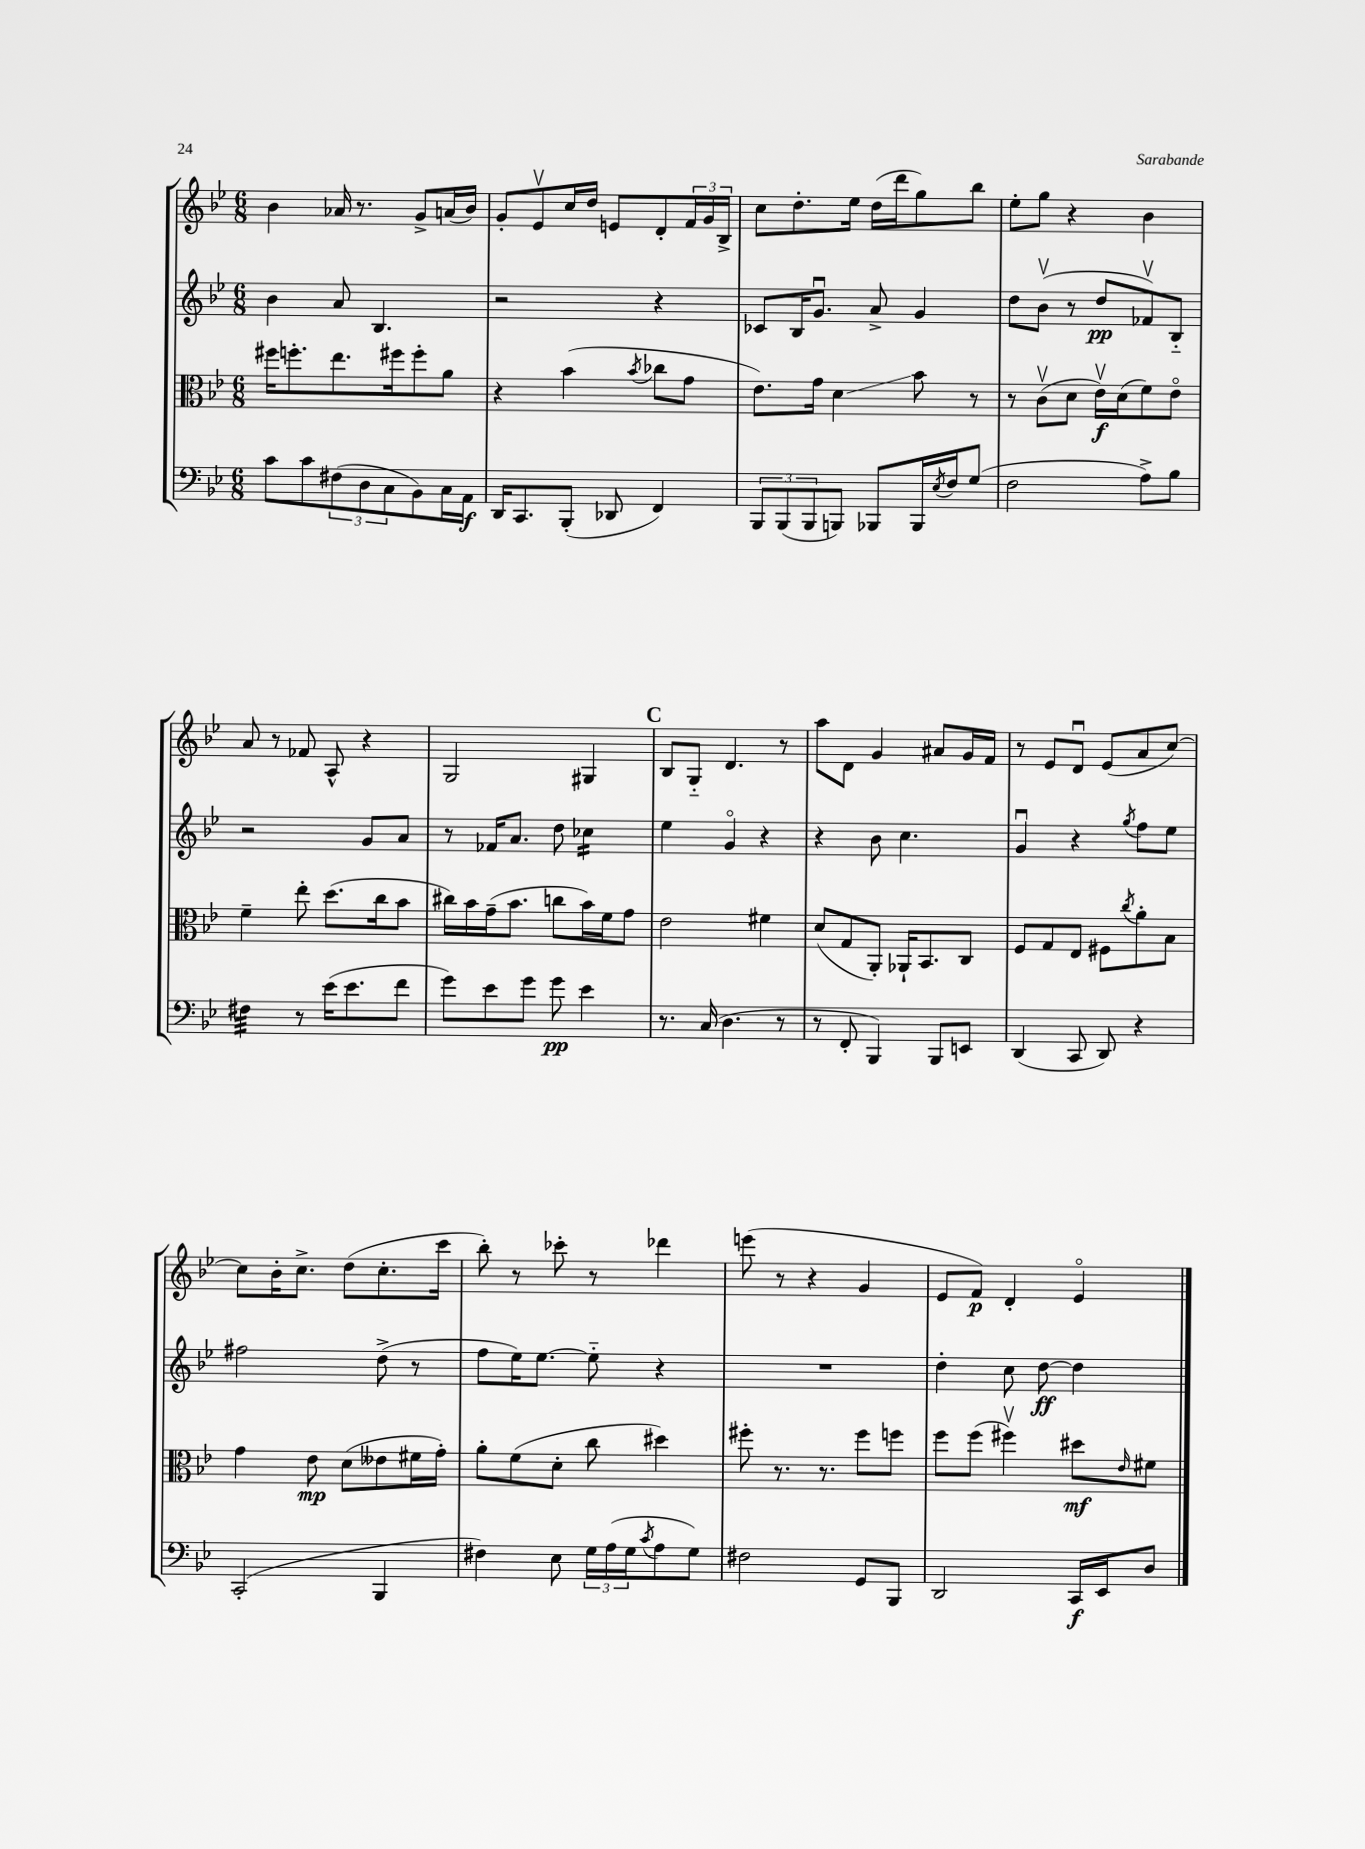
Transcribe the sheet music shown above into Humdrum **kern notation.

**kern	**kern	**kern	**kern
*staff4	*staff3	*staff2	*staff1
*clefF4	*clefC3	*clefG2	*clefG2
*k[b-e-]	*k[b-e-]	*k[b-e-]	*k[b-e-]
*M6/8	*M6/8	*M6/8	*M6/8
8c\L	16ff#\LK	4b-\	4b-\
.	8.ff'\	.	.
8c\	.	.	.
(12F#\	8.ee-\	8a/	16a-/
.	.	.	8.r
12D\	.	.	.
.	.	4.B-/	.
12C\	.	.	.
.	16ff#\k	.	.
8BB-\)	8ff#'\	.	8g^/L
16C\L	8a\J	.	(16a/L
16AA\JJ	.	.	16b-/JJ)
=	=	=	=
16DD/LK	4r	2r	8g'/L
8.CC/	.	.	.
.	.	.	8e-v/
(8BBB-'/J	(4b-\	.	16cc/L
.	.	.	16dd/JJ
8DD-/	.	.	8e/L
.	8qb-/	.	.
4FF/)	8cc-\L	4r	8d'/
.	8g\J	.	24f/L
.	.	.	24g/
.	.	.	24B-^/JJ
=	=	=	=
12BBB-/L	8.e-\L)	8c-/L	8cc\L
(12BBB-/	.	.	.
.	.	16B-/K	8.dd'\
12BBB-/	.	.	.
.	16g\Jk	8.gu/J	.
8BBB/J)	4d\	.	.
.	.	.	16ee-\Jk
8BBB-/L	.	8a^/	(16dd\LL
.	.	.	16ddd\J
16BBB-/L	8b-\	4g/	8gg\)
8qE-/	.	.	.
16F/J	.	.	.
(8G/J	8r	.	8bb-\J
=	=	=	=
2F\	8r	8dd\L	8ee-'\L
.	(8cv\L	(8b-v\J	8gg\J
.	8d\J	8r	4r
.	16e-v\LL)	8dd/L	.
.	(16d\J	.	.
8A^\L)	8f\)	8f-v/)	4b-\
8B-\J	8e-o\J	8B-'~/J	.
=	=	=	=
4F#\	4f~\	2r	8a/
.	.	.	8r
8r	8ee-'\	.	8f-/
(16e-\LK	(8.dd\L	.	8A^^/
8.e-\	.	.	.
.	.	8g/L	4r
.	16cc\k	.	.
8f\J	8b-\J	8a/J	.
=	=	=	=
8g\L)	16cc#\LL)	8r	2G/
.	16b-\	.	.
8e-\	(16g~\J	16f-/LK	.
.	8.b-\J	8.a/J	.
8g\J	.	.	.
8g\	8cc\L	8dd\	.
4e-\	16b-\L)	4cc-\	4G#/
.	16f\J	.	.
.	8g\J	.	.
=	=	=	=
8.r	2e-\	4ee-\	8B-/L
.	.	.	8G'~/J
(16C/	.	.	.
4.D\	.	4go/	4.d/
.	4f#\	4r	.
8r	.	.	8r
=	=	=	=
8r	(8d/L	4r	8aa\L
8FF'/	8G/	.	8d\J
4BBB-/)	8AA'/J)	8b-\	4g/
.	16AA-`/LK	4.cc\	.
.	8.BB-/	.	.
8BBB-/L	.	.	8a#/L
8EE/J	8C/J	.	16g/L
.	.	.	16f/JJ
=	=	=	=
(4DD/	8F/L	4gu/	8r
.	8G/	.	8e-/L
8CC/	8E-/J	4r	8du/J
8DD/)	8F#\L	.	(8e-/L
.	8qcc/	8qgg/	.
4r	8a'\	8ff\L	8a/
.	8B-\J	8ee-\J	[8cc/J)
=	=	=	=
(2CC'/	4g\	2ff#\	8cc\]L
.	.	.	16b-'\K
.	.	.	8.cc^\J
.	8e-\	.	.
.	(8d\L	.	(8dd\L
4BBB-/	8e--\	(8dd^\	8.cc'\
.	16f#\L	8r	.
.	16g'\JJ)	.	16ccc\Jk
=	=	=	=
4F#\)	8a'\L	8ff\L	8bb-'\)
.	(8f\	16ee-\K)	8r
.	.	[8.ee-\J	.
8E-\	8d'\J	.	8ccc-'\
24G\LL	8cc\	8ee-'~\]	8r
(24A\	.	.	.
24G\J	.	.	.
8qc/	.	.	.
8A\	4dd#\)	4r	4ddd-\
8G\J)	.	.	.
=	=	=	=
2F#\	8ff#'\	2.r	(8eee\
.	8.r	.	8r
.	.	.	4r
.	8.r	.	.
8GG/L	8ff#\L	.	4g/
8BBB-/J	8ff\J	.	.
=	=	=	=
2DD/	8ff\L	4dd'\	8e-/L
.	(8ff\J	.	8f/J)
.	4ff#v\)	8cc\	4d'/
.	.	[8dd\	.
16CC/LL	8dd#\L	4dd\]	4e-o/
16EE-/J	.	.	.
.	16qqe-/	.	.
8D/J	8f#\J	.	.
==	==	==	==
*-	*-	*-	*-
